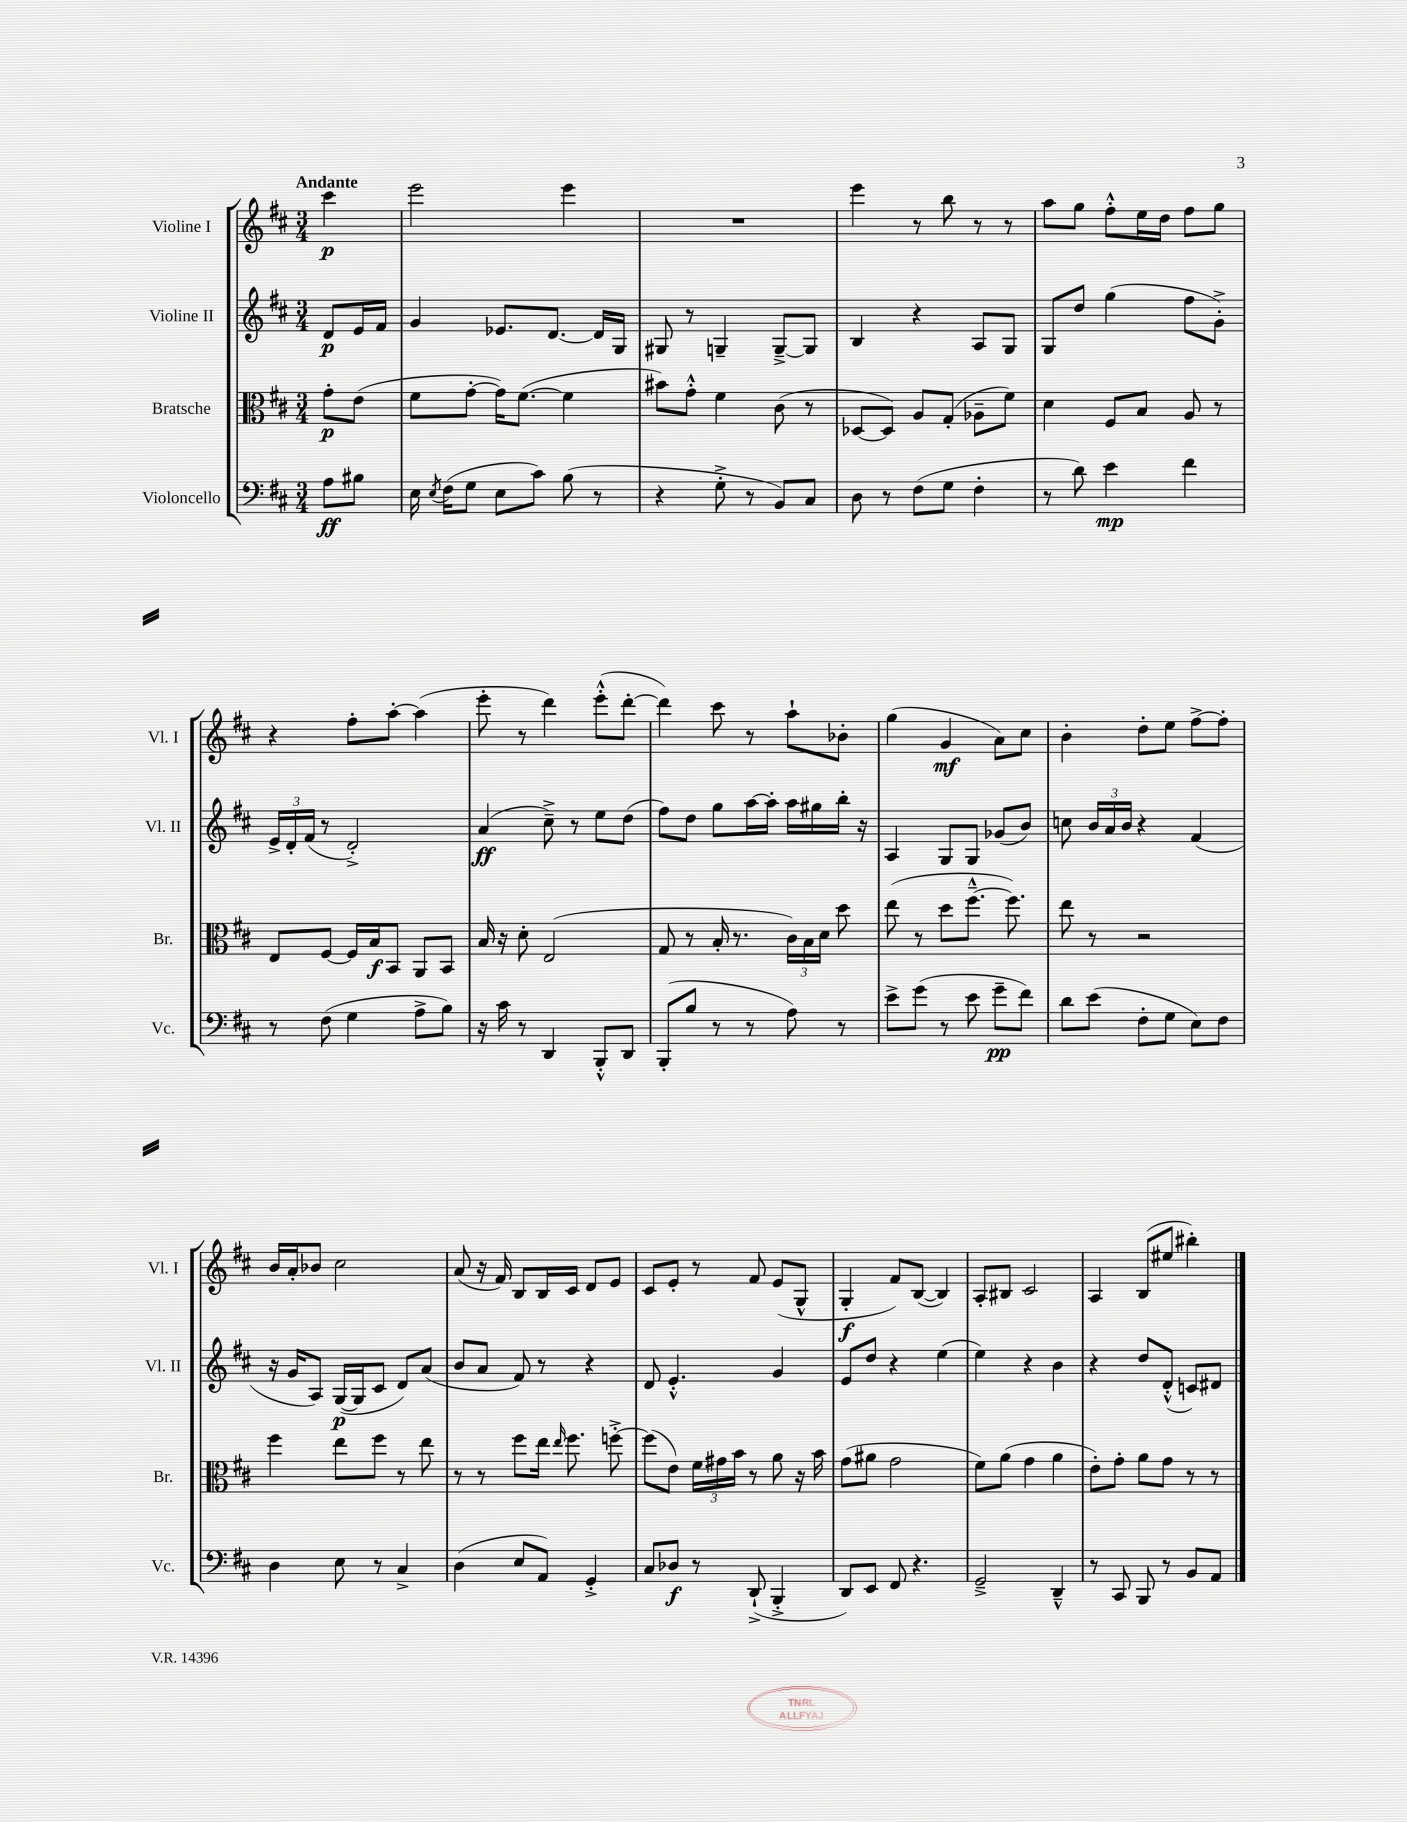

**kern	**dynam	**kern	**dynam	**kern	**dynam	**kern	**dynam
*part4	*part4	*part3	*part3	*part2	*part2	*part1	*part1
*staff4	*staff4	*staff3	*staff3	*staff2	*staff2	*staff1	*staff1
*I"Violoncello	*	*I"Bratsche	*	*I"Violine II	*	*I"Violine I	*
*I'Vc.	*	*I'Br.	*	*I'Vl. II	*	*I'Vl. I	*
*clefF4	*	*clefC3	*	*clefG2	*	*clefG2	*
*k[f#c#]	*	*k[f#c#]	*	*k[f#c#]	*	*k[f#c#]	*
*M3/4	*	*M3/4	*	*M3/4	*	*M3/4	*
=	=	=	=	=	=	=	=
!	!	!	!	!	!	!LO:TX:a:B:t=Andante	!
8A\L	ff	8g'\L	p	8d/L	p	4ccc#\	p
8B#X\J	.	(8e\J	.	16e/L	.	.	.
.	.	.	.	16f#/JJ	.	.	.
=1	=1	=1	=1	=1	=1	=1	=1
16E\	.	8f#\L	.	4g/	.	2eee\	.
8qE/	.	.	.	.	.	.	.
(16F#\KL	.	.	.	.	.	.	.
8G\J	.	[8g'\J	.	.	.	.	.
8E\L	.	16g\KL])	.	8.e-X/L	.	.	.
.	.	([8.f#\J	.	.	.	.	.
8c#\J)	.	.	.	.	.	.	.
.	.	.	.	[8.d/J	.	.	.
(8B\	.	4f#\]	.	.	.	4eee\	.
8r	.	.	.	16d/LL]	.	.	.
.	.	.	.	16G/JJ	.	.	.
=2	=2	=2	=2	=2	=2	=2	=2
4r	.	8b#X\L)	.	8G#X/	.	2.r	.
.	.	8g'^^\J	.	8r	.	.	.
8G'^\	.	4f#\	.	4Gn~/	.	.	.
8r	.	.	.	.	.	.	.
8BB/L)	.	(8c#\	.	[8G~^/L	.	.	.
8C#/J	.	8r	.	8G/J]	.	.	.
=3	=3	=3	=3	=3	=3	=3	=3
8D\	.	[8D-X/L	.	4B/	.	4eee\	.
8r	.	8D-/J])	.	.	.	.	.
(8F#\L	.	8A/L	.	4r	.	8r	.
8G\J	.	(8G'/J	.	.	.	8bb\	.
4F#'\	.	8A-X~\L	.	8A/L	.	8r	.
.	.	8f#\J)	.	8G/J	.	8r	.
=4	=4	=4	=4	=4	=4	=4	=4
8r	.	4d\	.	8G/L	.	8aa\L	.
8d\)	.	.	.	8dd/J	.	8gg\J	.
4e\	mp	8F#/L	.	(4gg\	.	8ff#'^^\L	.
.	.	8B/J	.	.	.	16ee\L	.
.	.	.	.	.	.	16dd\JJ	.
4f#\	.	8A/	.	8ff#\L	.	8ff#\L	.
.	.	8r	.	8g'^\J)	.	8gg\J	.
!!LO:LB:g=z
=5	=5	=5	=5	=5	=5	=5	=5
8r	.	8E/L	.	24e^/LL	.	4r	.
.	.	.	.	24d'/	.	.	.
.	.	.	.	(24f#/JJ	.	.	.
(8F#\	.	[8F#/J	.	8r	.	.	.
4G\	.	16F#/LL]	.	2d'^/)	.	8ff#'\L	.
.	.	16B/J	f	.	.	.	.
.	.	8BB/J	.	.	.	[8aa'\J	.
8A^\L	.	8AA/L	.	.	.	(4aa\]	.
8B\J)	.	8BB/J	.	.	.	.	.
=6	=6	=6	=6	=6	=6	=6	=6
16r	.	16B/	.	(4a/	ff	8eee'\	.
16c#\	.	16r	.	.	.	.	.
8r	.	8d'\	.	.	.	8r	.
4DD/	.	(2E/	.	8cc#~^\)	.	4ddd\)	.
.	.	.	.	8r	.	.	.
8BBB'^^/L	.	.	.	8ee\L	.	(8eee'^^\L	.
8DD/J	.	.	.	(8dd\J	.	[8ddd'\J	.
=7	=7	=7	=7	=7	=7	=7	=7
(8BBB'/L	.	8G/	.	8ff#\L)	.	4ddd\])	.
8B/J	.	8r	.	8dd\J	.	.	.
8r	.	16B'/	.	8gg\L	.	8ccc#\	.
.	.	8.r	.	.	.	.	.
8r	.	.	.	[16aa\L	.	8r	.
.	.	.	.	16aa'\JJ]	.	.	.
8A\)	.	24c#\LL)	.	16aa\LL	.	8aa`\L	.
.	.	24B\	.	.	.	.	.
.	.	.	.	16gg#X\	.	.	.
.	.	24d\JJ	.	.	.	.	.
8r	.	8dd\	.	16bb'\JJ	.	8b-X'\J	.
.	.	.	.	16r	.	.	.
=8	=8	=8	=8	=8	=8	=8	=8
8e^\L	.	(8ee\	.	4A/	.	(4gg\	.
(8g\J	.	8r	.	.	.	.	.
8r	.	8dd\L	.	8G/L	.	4g/	mf
8e\	.	[8.ff#~^^\J	.	8G/J	.	.	.
8g~\L	pp	.	.	(8g-X/L	.	8a\L)	.
.	.	8.ff#\])	.	.	.	.	.
8f#\J)	.	.	.	8b/J)	.	8cc#\J	.
=9	=9	=9	=9	=9	=9	=9	=9
8d\L	.	8ee\	.	8ccn\	.	4b'\	.
(8e\J	.	8r	.	24b/LL	.	.	.
.	.	.	.	24a/	.	.	.
.	.	.	.	24b/JJ	.	.	.
8F#'\L	.	2r	.	4r	.	8dd'\L	.
8G\J	.	.	.	.	.	8ee\J	.
8E\L)	.	.	.	(4f#/	.	[8ff#^\L	.
8F#\J	.	.	.	.	.	8ff#'\J]	.
!!LO:LB:g=z
=10	=10	=10	=10	=10	=10	=10	=10
4D\	.	4ff#\	.	16r	.	16b/LL	.
.	.	.	.	16g/KL	.	16a'/J	.
.	.	.	.	8A/J)	.	8b-X/J	.
8E\	.	8ee\L	.	([16G/LL	p	2cc#\	.
.	.	.	.	16G/J]	.	.	.
8r	.	8ff#\J	.	8c#/J	.	.	.
4C#^/	.	8r	.	8d/L)	.	.	.
.	.	8ee\	.	(8a/J	.	.	.
=11	=11	=11	=11	=11	=11	=11	=11
(4D\	.	8r	.	8b/L	.	(8a/	.
.	.	8r	.	8a/J	.	16r	.
.	.	.	.	.	.	16f#/)	.
8E/L	.	8ff#\L	.	8f#/)	.	8B/L	.
8AA/J)	.	16ee\Jk	.	8r	.	16B/L	.
.	.	16qqee/	.	.	.	.	.
.	.	8.ff#\	.	.	.	16c#/JJ	.
4GG'^/	.	.	.	4r	.	8d/L	.
.	.	[8ffn'^\	.	.	.	8e/J	.
=12	=12	=12	=12	=12	=12	=12	=12
8C#/L	.	(8ff\L]	.	8d/	.	8c#/L	.
8D-X/J	f	8e\J)	.	4.e'^^/	.	8e'/J	.
8r	.	24f#\LL	.	.	.	8r	.
.	.	24g#X\	.	.	.	.	.
.	.	24b\JJ	.	.	.	.	.
(8DD`^/	.	8r	.	.	.	8f#/	.
4BBB'^/	.	8a\	.	4g/	.	(8e/L	.
.	.	16r	.	.	.	8G^^/J	.
.	.	16b\	.	.	.	.	.
=13	=13	=13	=13	=13	=13	=13	=13
8DD/L)	.	(8g\L	.	8e/L	.	4G'/	f
8EE/J	.	8a#X\J	.	8dd/J	.	.	.
8FF#/	.	2g\	.	4r	.	8f#/L)	.
4.r	.	.	.	.	.	([8B/J	.
.	.	.	.	(4ee\	.	4B/])	.
=14	=14	=14	=14	=14	=14	=14	=14
2GG~^/	.	8f#\L)	.	4ee\)	.	8A'/L	.
.	.	(8a\J	.	.	.	8B#X/J	.
.	.	4g\	.	4r	.	2c#/	.
4DD~^^/	.	4a\	.	4b\	.	.	.
=15	=15	=15	=15	=15	=15	=15	=15
8r	.	8e'\L)	.	4r	.	4A/	.
8CC#/	.	8g'\J	.	.	.	.	.
8BBB/	.	8a\L	.	8dd/L	.	(8B/L	.
8r	.	8g\J	.	(8d'^^/J	.	8ee#X/J	.
8BB/L	.	8r	.	8cn/L)	.	4bb#X'\)	.
8AA/J	.	8r	.	8d#X/J	.	.	.
==	==	==	==	==	==	==	==
*-	*-	*-	*-	*-	*-	*-	*-
